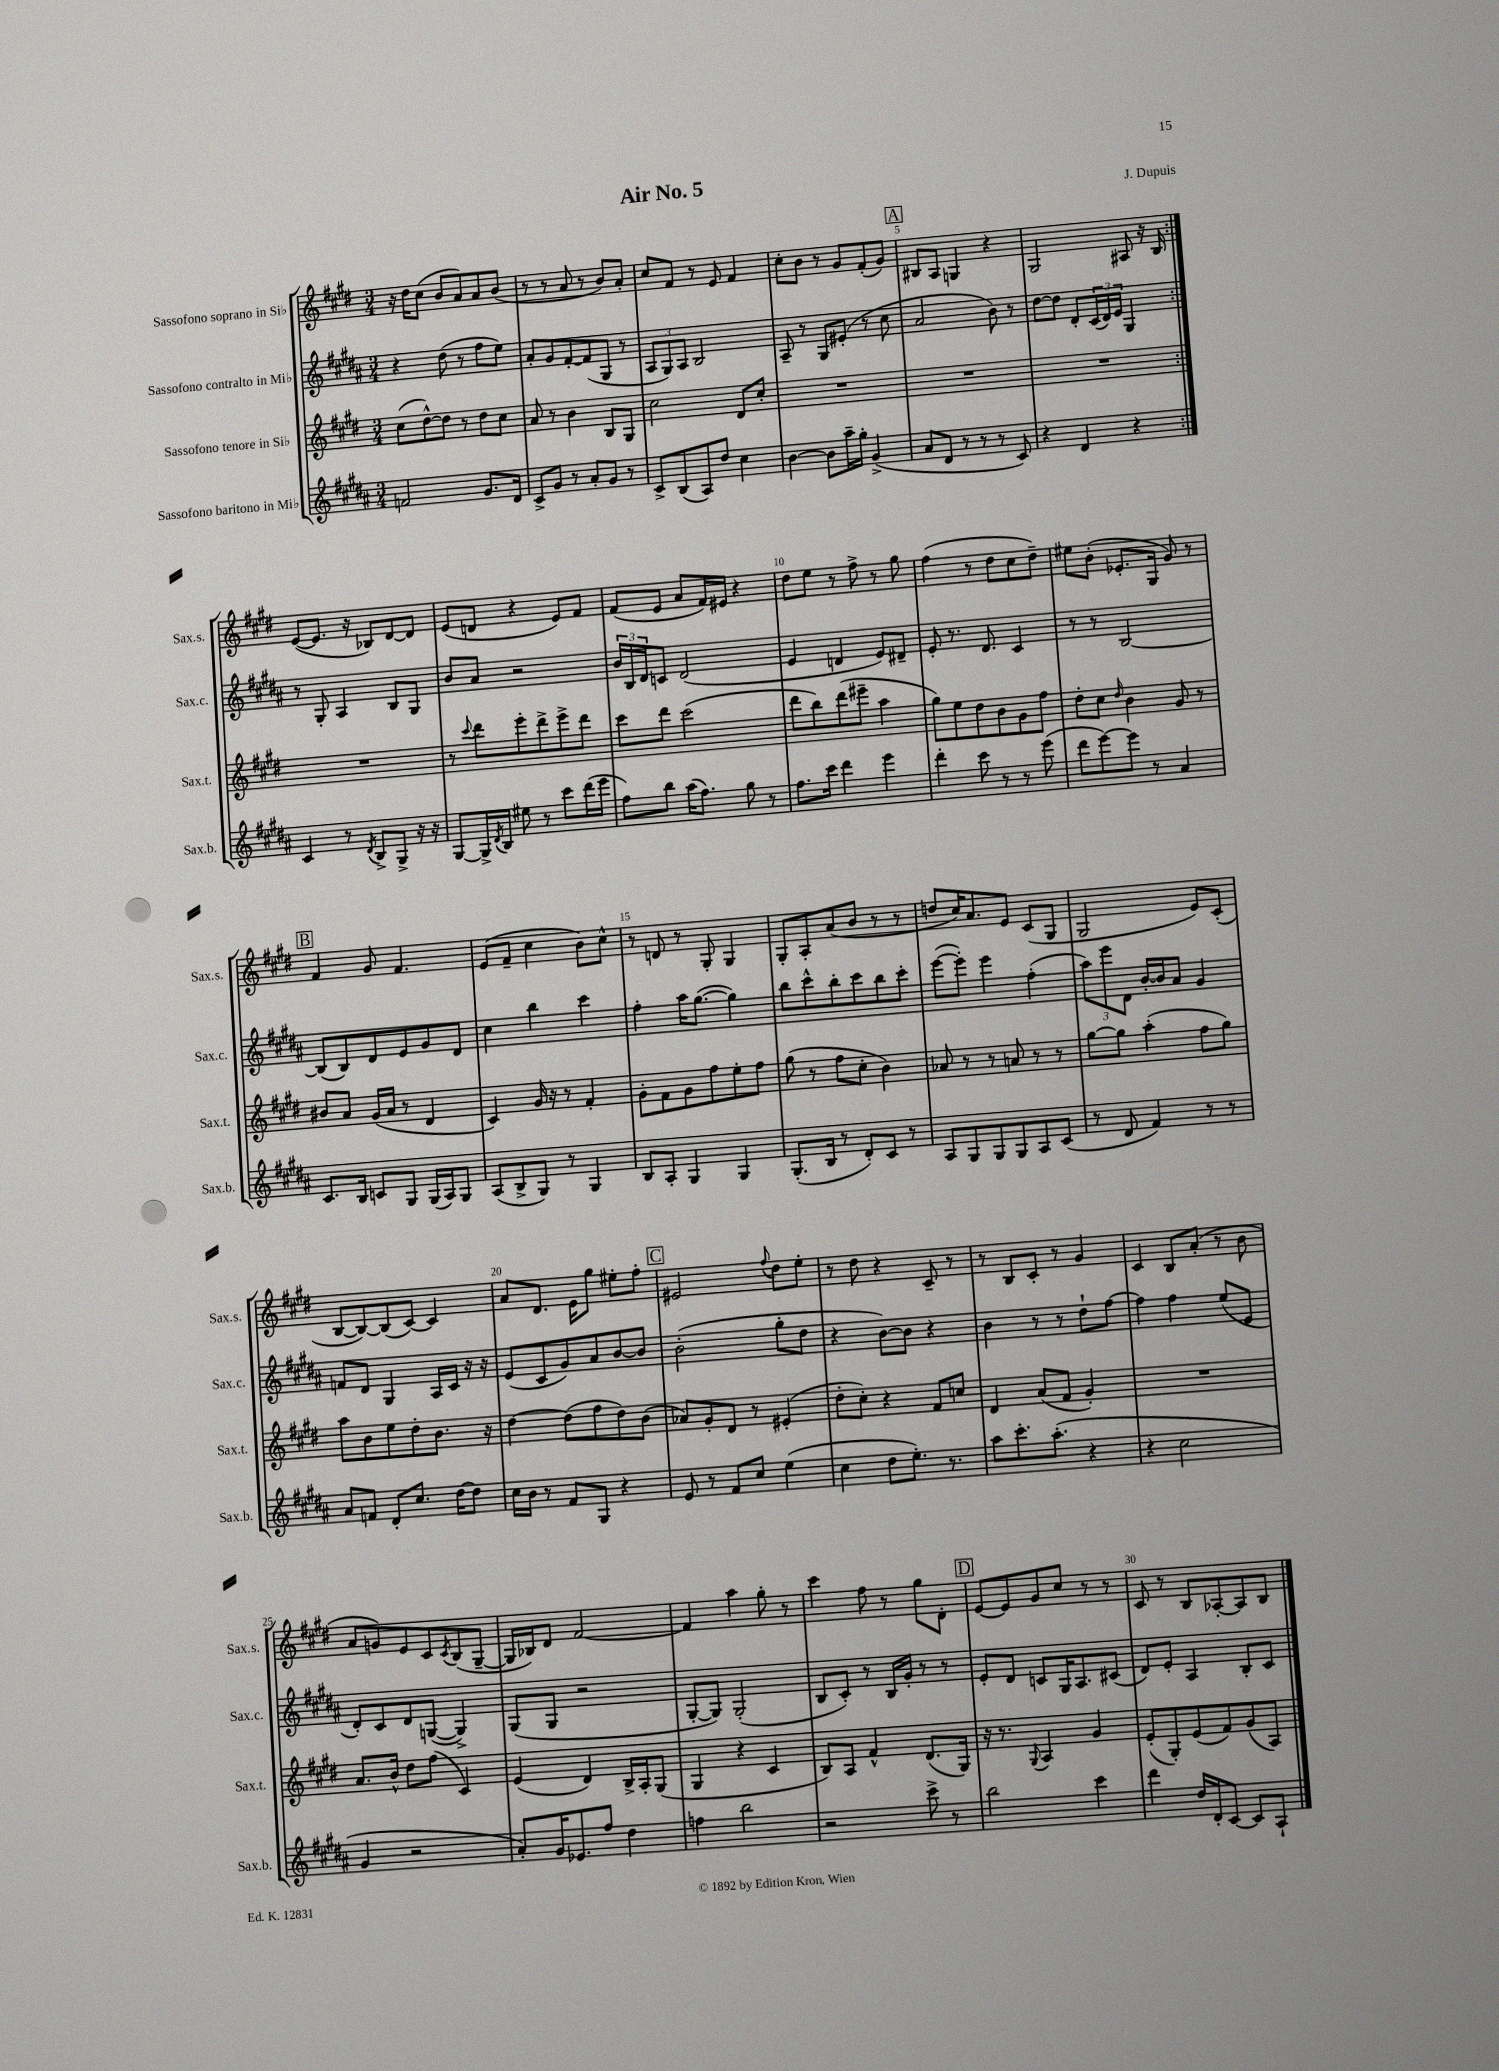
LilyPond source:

\header { title = "Air No. 5" composer = "J. Dupuis" }
<<
\new StaffGroup <<
\new Staff = "s0" \with { instrumentName = "Sassofono soprano in Sib" shortInstrumentName = "Sax.s." } {
    \clef treble \key e \major \numericTimeSignature \time 3/4
    \repeat volta 2 { r16 dis''16 cis''8( b'8 a'8) a'8 b'8( |
    r8 r8 a'8 r8 b'8) a'8-. |
    cis''8 fis'8 r8 e'8 fis'4 |
    cis''8-. b'8 r8 gis'8 fis'8-.( gis'8) |
    \mark \markup { \box "A" } bis8 a8 g4 r4 |
    gis2 ais8 r16 b16 | }
    e'8~( e'8. r16 bes8) dis'8~ dis'8 |
    e'8( d'8 r4 e'8) fis'8 |
    fis'8( e'8 a'8 fis'16) eis'16 r4 |
    dis''8 e''8 r8 fis''8-> r8 gis''8 |
    fis''4( r8 dis''8 cis''8 dis''8--) |
    eis''8 b'8-.( ees'8.-. gis16 gis'8) r8 |
    \mark \markup { \box "B" } fis'4 gis'8 fis'4. |
    e'8( fis'8-- cis''4 b'8) cis''8-^ |
    r8 d'8 r8 gis8-. gis4 |
    gis8-. a8-. a'8( b'8 r8 r8 |
    d''8 cis''16) a'8. e'8 cis'8( gis8 |
    gis2 e'8) cis'8-.( |
    b8~ b8~) b8( cis'8~) cis'4 |
    a'8 dis'8. e'16 gis''8 eis''8-. fis''8-. |
    \mark \markup { \box "C" } eis'2 \appoggiatura { fis''8 } dis''8 e''8-. |
    r8 dis''8 r4 cis'8-- r8 |
    r8 b8 cis'8-. r8 gis'4 |
    cis'4 b8 a'8-.( r8 b'8 |
    a'8 g'8) e'8 cis'8 \acciaccatura { cis'8 } b8( gis8~-- |
    gis16 bes16) dis'8 fis'2~ |
    fis'4 a''4 gis''8-. r8 |
    cis'''4 fis''8 r8 gis''8 dis'8-. |
    \mark \markup { \box "D" } e'8~ e'8 gis'8 cis''8 r8 r8 |
    cis'8 r8 b8 aes8~-. aes8 b8 \bar "|." |
}
\new Staff = "s1" \with { instrumentName = "Sassofono contralto in Mib" shortInstrumentName = "Sax.c." } {
    \clef treble \key b \major \numericTimeSignature \time 3/4
    \repeat volta 2 { r4 dis''8( r8 fis''8 e''8) |
    ais'8-. gis'8 fis'8~-. fis'8( gis8 r8 |
    \tuplet 3/2 { ais8 gis8) ais8 } b2 |
    ais8-- r8 gis8 eis'8-.( r8 cis''8 |
    \mark \markup { \box "A" } ais'2 b'8) r8 |
    dis''8~ dis''8 dis'8-. \tuplet 3/2 { cis'16( dis'16) e'16 } gis4 | }
    r8 gis8-. ais4 b8 gis8 |
    b'8 ais'8 r2 |
    \tuplet 3/2 { b'16 b16 dis'16 } c'8 dis'2( |
    e'4 d'4 e'8) dis'8-- |
    e'8-. r8. dis'8. cis'4 |
    r8 r8 b2~ |
    \mark \markup { \box "B" } b8( b8) dis'8 e'8 gis'8 dis'8 |
    cis''4 b''4 cis'''4 |
    fis''4-. ais''16 gis''8.~( gis''4) |
    b''8 cis'''8-^ b''8-. cis'''8 b''8 cis'''8-. |
    e'''8~( e'''8-.) e'''4 fis''4-.( |
    \tuplet 3/2 { ais''8) e'''8 dis'8 } b'16~-. b'16 ais'8 gis'4 |
    f'8 dis'8 gis4 ais16 cis'16 r16 r16 |
    e'8( cis'8 gis'8) ais'8 b'8~ b'8 |
    \mark \markup { \box "C" } b'2-.( gis''8-. dis''8 |
    r4 b'8~) b'8 r4 |
    b'4 r8 r8 dis''8-! fis''8~ |
    fis''4 fis''4 e''8( e'8 |
    dis'8-.) cis'8 dis'8 g8~( g4->) |
    gis8( gis8 r2 |
    gis8~-. gis8) gis2-.( |
    b8 cis'8-.) r8 b16 gis'16-. r8 r8 |
    \mark \markup { \box "D" } e'8-. dis'8 c'8 gis16 ais8. cis'8( |
    dis'8) e'8-. ais4 b8-. cis'8 \bar "|." |
}
\new Staff = "s2" \with { instrumentName = "Sassofono tenore in Sib" shortInstrumentName = "Sax.t." } {
    \clef treble \key e \major \numericTimeSignature \time 3/4
    \repeat volta 2 { cis''8( dis''8~-^) dis''8 r8 dis''8 cis''8 |
    a'8 r8 b'4 b8 gis8 |
    cis''2 dis'8 cis''8-. |
    R2. |
    \mark \markup { \box "A" } R2. |
    R2. | }
    R2. |
    r8 \appoggiatura { cis'''8 } dis'''8 e'''8-. dis'''8-> e'''8-> dis'''8 |
    cis'''8 dis'''8 cis'''2( |
    dis'''8 b''8) dis'''8( eis'''8-- a''4 |
    gis''8) e''8 dis''8 b'8 gis'8 fis''8 |
    dis''8-. cis''8 \grace { dis''16 } b'4 gis'8 r8 |
    \mark \markup { \box "B" } bis'8 a'8 gis'16( a'16 r8 dis'4 |
    cis'4) gis'16 r16 r8 fis'4-. |
    gis'8-. fis'8 gis'8 fis''8 e''8-. fis''8 |
    gis''8( r8 fis''8 cis''8-. b'4) |
    aes'8 r8 r8 a'8 r8 r8 |
    gis''8~ gis''8 a''4-.( fis''8 gis''8) |
    a''8 b'8 e''8 dis''8-. b'8. r16 |
    dis''4~ dis''8( fis''8 dis''8) b'8( |
    \mark \markup { \box "C" } aes'8) gis'8-. dis'8 r8 eis'4-.( |
    dis''8-. cis''8-.) r4 fis'8 c''8 |
    dis'4 a'8( fis'8 gis'4-.) |
    R2. |
    a'8. b'16-^ dis''8 fis''8( cis'4) |
    e'4( dis'4) b16-> a16-. gis8( |
    gis4 r4 cis'4 |
    b8) a8 fis'4-^ dis'8.( gis16) |
    \mark \markup { \box "D" } r16 r8. \appoggiatura { gis8 } a4 gis'4 |
    e'8-.( gis8-.) e'8( fis'8) gis'8( a8) \bar "|." |
}
\new Staff = "s3" \with { instrumentName = "Sassofono baritono in Mib" shortInstrumentName = "Sax.b." } {
    \clef treble \key b \major \numericTimeSignature \time 3/4
    \repeat volta 2 { f'2 gis'8. dis'16 |
    cis'8-> gis'8 r8 ais'8-. gis'8 r8 |
    cis'8-> b8( ais8) dis''8 cis''4 |
    b'4~ b'8 ais''16-- gis''16-. gis'4->( |
    \mark \markup { \box "A" } ais'8 dis'8 r8 r8 r8 cis'8) |
    r4 dis'4 r4 | }
    cis'4 r8 \acciaccatura { dis'8 } b8-> gis8-> r16 r16 |
    gis8~ gis16-> \acciaccatura { dis'8 } b16 eis''8 r8 cis'''8 dis'''16( e'''16 |
    fis''8) b''8 ais''16( fis''8.) gis''8 r8 |
    fis''8. cis'''16 dis'''4 e'''4 |
    dis'''4-. cis'''8 r8 r8 e'''8( |
    dis'''8 e'''8~) e'''8 r8 ais'4 |
    \mark \markup { \box "B" } cis'8. b16 c'8 gis8 gis16( ais16) gis8 |
    ais8( b8-> gis8) r8 gis4 |
    b8 ais8-. gis4 gis4 |
    gis8.-.( b16 r8 dis'8-.) cis'8 r8 |
    ais8 gis8 gis8 gis8 ais8 cis'8( |
    r8 dis'8 fis'4) r8 r8 |
    ais'8 f'8 dis'8-. cis''8. dis''16~ dis''8 |
    cis''16 b'16 r8 fis'8 gis8 r4 |
    \mark \markup { \box "C" } e'8 r8 fis'8 cis''8 e''4( |
    cis''4 dis''8 e''8.-.) r8. |
    ais''8 cis'''8.-. ais''8.-.( r4 |
    r4 cis''2 |
    gis'4 r2 |
    ais'8-.) gis'16 ees'8. fis''8 dis''4 |
    f''4 b''2 |
    r2 cis'''8-> r8 |
    \mark \markup { \box "D" } b''2 cis'''4 |
    dis'''4 dis''16 dis'16-. cis'8~ cis'8 ais8-! \bar "|." |
}
>>
>>
\layout { \context { \Score \override BarNumber.break-visibility = ##(#f #t #t) barNumberVisibility = #(every-nth-bar-number-visible 5) } }
